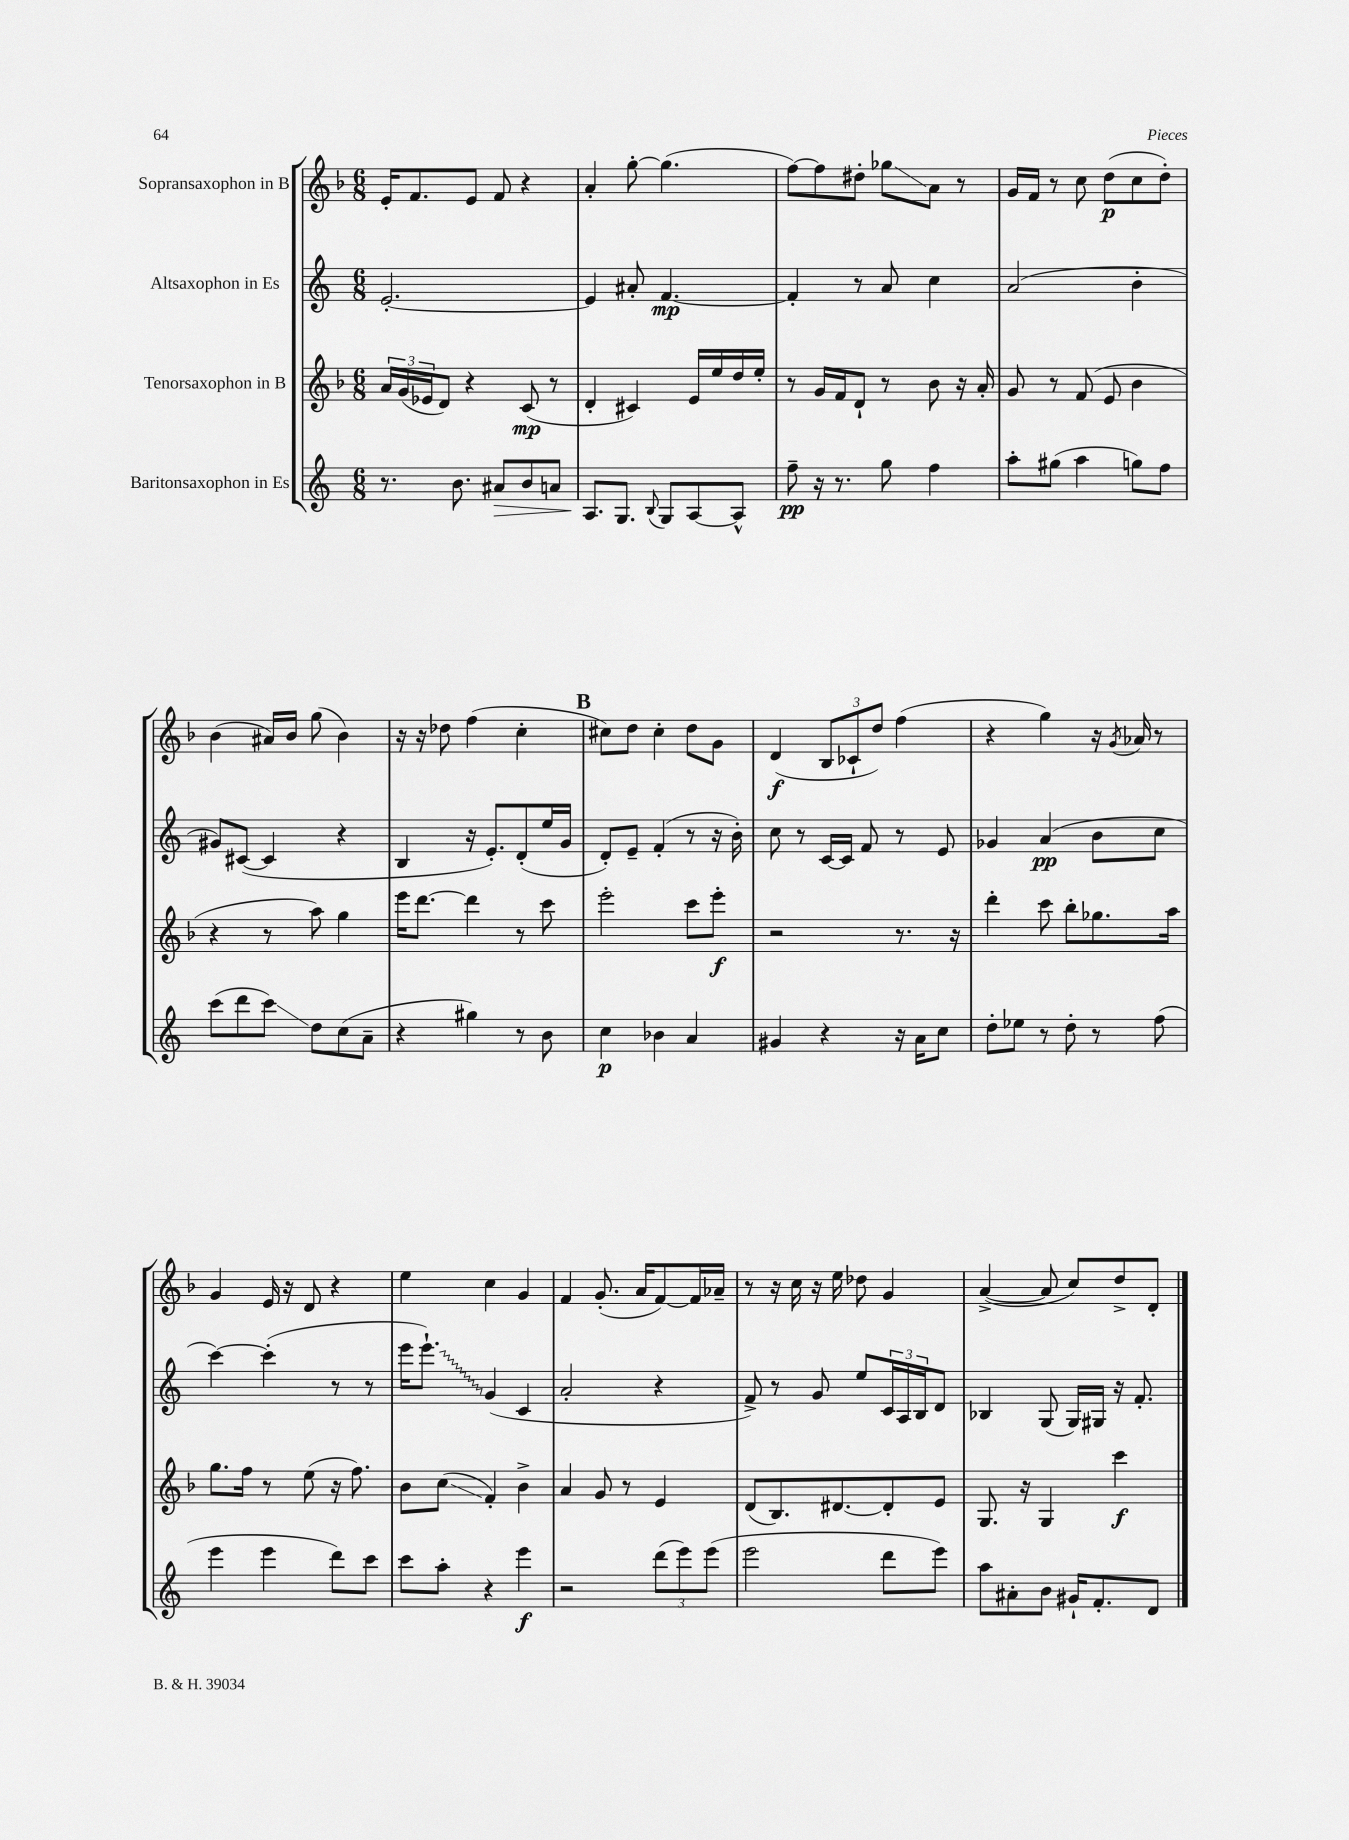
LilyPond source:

<<
\new StaffGroup <<
\new Staff = "s0" \with { instrumentName = "Sopransaxophon in B" } {
    \clef treble \key f \major \numericTimeSignature \time 6/8
    e'16-. f'8. e'8 f'8 r4 |
    a'4-. g''8~-. g''4.( |
    f''8~) f''8 dis''8-. ges''8\glissando a'8 r8 |
    g'16 f'16 r8 c''8 d''8\p( c''8 d''8-.) |
    bes'4( ais'16) bes'16 g''8( bes'4) |
    r16 r16 des''8 f''4( c''4-. |
    \mark \markup { \bold "B" } cis''8) d''8 cis''4-. d''8 g'8 |
    d'4\f( \tuplet 3/2 { bes8 ces'8-! d''8) } f''4( |
    r4 g''4) r16 \acciaccatura { g'8 } aes'16 r8 |
    g'4 e'16 r16 d'8 r4 |
    e''4 c''4 g'4 |
    f'4 g'8.-.( a'16 f'8~) f'16 aes'16-- |
    r8 r16 c''16 r16 e''16 des''8 g'4 |
    a'4~->( a'8 c''8) d''8-> d'8-. \bar "|." |
}
\new Staff = "s1" \with { instrumentName = "Altsaxophon in Es" } {
    \clef treble \key c \major \numericTimeSignature \time 6/8
    e'2.~-. |
    e'4 ais'8-. f'4.~\mp |
    f'4-. r8 a'8 c''4 |
    a'2( b'4-. |
    gis'8) cis'8~( cis'4 r4 |
    b4 r16 e'8.-.) d'8-.( e''16 g'16 |
    \mark \markup { \bold "B" } d'8-.) e'8-- f'4-.( r8 r16 b'16-.) |
    c''8 r8 c'16~ c'16 f'8 r8 e'8 |
    ges'4 a'4\pp( b'8 c''8 |
    c'''4~) c'''4-.( r8 r8 |
    e'''16 \once \override Glissando.style = #'zigzag e'''8.-!\glissando) g'4( c'4 |
    a'2-. r4 |
    f'8->) r8 g'8 e''8 \tuplet 3/2 { c'16 a16 b16 } d'8 |
    bes4 g8( g16) gis16 r16 f'8.-. \bar "|." |
}
\new Staff = "s2" \with { instrumentName = "Tenorsaxophon in B" } {
    \clef treble \key f \major \numericTimeSignature \time 6/8
    \tuplet 3/2 { a'16 g'16( ees'16 } d'8) r4 c'8\mp( r8 |
    d'4-. cis'4) e'16 e''16 d''16 e''16-. |
    r8 g'16 f'16 d'8-! r8 bes'8 r16 a'16-. |
    g'8 r8 f'8( e'8 bes'4 |
    r4 r8 a''8) g''4 |
    e'''16 d'''8.~ d'''4 r8 c'''8 |
    \mark \markup { \bold "B" } e'''2-. c'''8 e'''8-.\f |
    r2 r8. r16 |
    d'''4-. c'''8 bes''8-. ges''8. a''16 |
    g''8. f''16 r8 e''8( r16 f''8.) |
    bes'8 c''8\glissando( f'4-.) bes'4-> |
    a'4 g'8 r8 e'4 |
    d'8( bes8.) dis'8.~ dis'8-. e'8 |
    g8. r16 g4 c'''4\f \bar "|." |
}
\new Staff = "s3" \with { instrumentName = "Baritonsaxophon in Es" } {
    \clef treble \key c \major \numericTimeSignature \time 6/8
    r8. b'8. ais'8\> b'8 a'8 |
    a8.\! g8. \appoggiatura { b8 } g8 a8~ a8-^ |
    f''8--\pp r16 r8. g''8 f''4 |
    a''8-. gis''8( a''4 g''8) f''8 |
    c'''8( d'''8 c'''8\glissando) d''8 c''8( a'8-- |
    r4 gis''4) r8 b'8 |
    \mark \markup { \bold "B" } c''4\p bes'4 a'4 |
    gis'4 r4 r16 a'16 c''8 |
    d''8-. ees''8 r8 d''8-. r8 f''8( |
    e'''4 e'''4 d'''8) c'''8 |
    c'''8 a''8-. r4 e'''4\f |
    r2 \tuplet 3/2 { d'''8( e'''8) e'''8( } |
    e'''2 d'''8 e'''8) |
    a''8 ais'8-. b'8 gis'16-! f'8.-. d'8 \bar "|." |
}
>>
>>
\layout { \context { \Score \remove "Bar_number_engraver" } }
